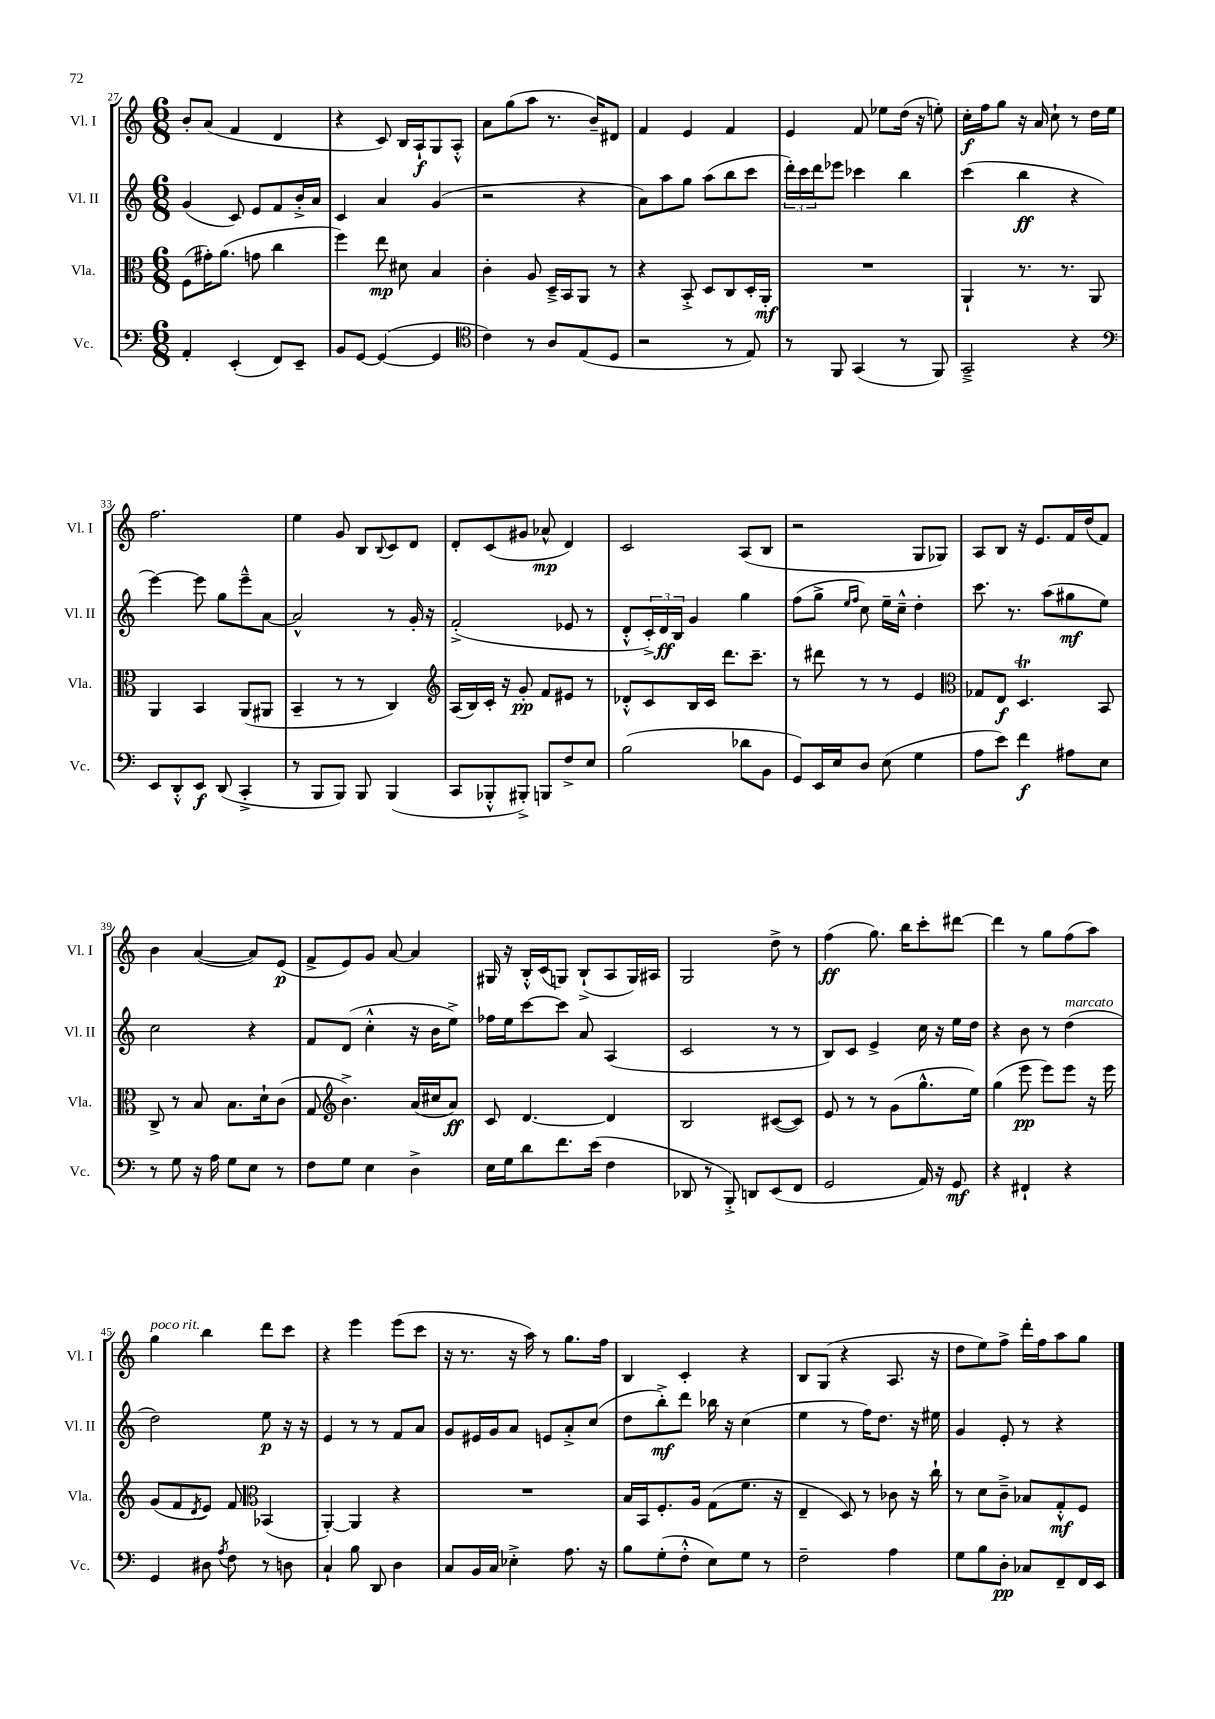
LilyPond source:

<<
\new StaffGroup <<
\new Staff = "s0" \with { instrumentName = "Vl. I" shortInstrumentName = "Vl. I" } {
    \clef treble \key c \major \numericTimeSignature \time 6/8
    b'8-. a'8( f'4 d'4 |
    r4 c'8) b16 a16-!\f g8 a8-.-^ |
    a'8 g''8( a''8 r8. b'16--) dis'8 |
    f'4 e'4 f'4 |
    e'4 f'8 ees''8 d''16( r16 e''8-.) |
    c''16-.\f f''16 g''8 r16 a'16 c''8-! r8 d''16 e''16 |
    f''2. |
    e''4 g'8 b8 \appoggiatura { b8 } c'8 d'8 |
    d'8-. c'8( gis'8 aes'8-^\mp d'4) |
    c'2 a8( b8 |
    r2 g8 ges8) |
    a8 b8 r16 e'8. f'16 d''16( f'8) |
    b'4 a'4~( a'8) e'8\p( |
    f'8-> e'8) g'8 a'8~ a'4 |
    gis16 r16 b16-.-^ c'16( g8) b8-!->( a8 g16) ais16 |
    g2 d''8-> r8 |
    f''4\ff( g''8.) b''16 c'''8-. dis'''8~ |
    dis'''4 r8 g''8 f''8( a''8) |
    g''4^\markup { \italic "poco rit." } b''4 d'''8 c'''8 |
    r4 e'''4 e'''8( c'''8 |
    r16 r8. r16 a''16) r8 g''8. f''16 |
    b4 c'4-. r4 |
    b8 g8( r4 a8. r16 |
    d''8 e''8) f''8-> d'''16-. f''16 a''8 g''8 \bar "|." |
}
\new Staff = "s1" \with { instrumentName = "Vl. II" shortInstrumentName = "Vl. II" } {
    \clef treble \key c \major \numericTimeSignature \time 6/8
    g'4( c'8) e'8 f'8 b'16-.-> a'16 |
    c'4 a'4 g'4( |
    r2 r4 |
    a'8) a''8 g''8 a''8( b''8 c'''8 |
    \tuplet 3/2 { d'''16-.) c'''16 d'''16 } ees'''8 ces'''4 b''4 |
    c'''4( b''4\ff r4 |
    e'''4~) e'''8 g''8 e'''8---^ a'8~ |
    a'2-^ r8 g'16-. r16 |
    f'2-.->( ees'8 r8 |
    d'8-.-^ \tuplet 3/2 { c'16-.->) d'16\ff b16 } g'4 g''4 |
    f''8( g''8-> \grace { e''16 f''16 } c''8) e''16-- c''16---^ d''4-. |
    c'''8. r8. a''8( gis''8\mf e''8) |
    c''2 r4 |
    f'8 d'8( c''4-.-^ r16 b'16 e''8->) |
    fes''16 e''16 c'''8~ c'''8 a'8 a4( |
    c'2 r8 r8 |
    b8) c'8 e'4-> c''16 r16 e''16 d''16 |
    r4 b'8 r8 d''4^\markup { \italic "marcato" }( |
    d''2) e''8\p r16 r16 |
    e'4 r8 r8 f'8 a'8 |
    g'8 eis'16 g'16 a'8 e'8 a'8-.-> c''8( |
    d''8 b''8-.->\mf) d'''8 bes''16 r16 c''4( |
    e''4 r8 f''16) d''8. r16 eis''16 |
    g'4 e'8-. r8 r4 \bar "|." |
}
\new Staff = "s2" \with { instrumentName = "Vla." shortInstrumentName = "Vla." } {
    \clef alto \key c \major \numericTimeSignature \time 6/8
    f8( gis'16-.) a'8.( g'8 c''4 |
    f''4) e''8\mp dis'8 b4 |
    c'4-. a8 d16---> b,16 a,8 r8 |
    r4 b,8-.-> d8 c8 d16-. a,16-.\mf |
    R2. |
    a,4-! r8. r8. a,8 |
    a,4 b,4 a,8( ais,8 |
    b,4-- r8 r8 c4) |
    \clef treble a16( b16) c'16-. r16 g'8-.\pp f'8 eis'8 r8 |
    des'8-.-^ c'8 b16 c'16 d'''8. c'''8.-- |
    r8 dis'''8 r8 r8 e'4 |
    \clef alto ges8 e8\f d4.\trill b,8 |
    c8-> r8 b8 b8. d'16-! c'8( |
    g8 \clef treble b'4.->) a'16( cis''16 a'8\ff) |
    c'8 d'4.~ d'4 |
    b2 cis'8~( cis'8) |
    e'8 r8 r8 g'8( g''8.-^ e''16) |
    g''4( e'''8\pp e'''8) e'''8 r16 e'''16 |
    g'8( f'8 \acciaccatura { d'8 } e'8) f'8 \clef alto bes,4( |
    a,4~-.) a,4 r4 |
    R2. |
    b16 b,16 f8.-. a16 g8( f'8. r16 |
    e4-- d8) r8 ces'8 r16 c''16-! |
    r8 d'8 c'8---> bes8 g8-.-^\mf f8 \bar "|." |
}
\new Staff = "s3" \with { instrumentName = "Vc." shortInstrumentName = "Vc." } {
    \clef bass \key c \major \numericTimeSignature \time 6/8
    a,4-. e,4-.( f,8) e,8-- |
    b,8 g,8~ g,4~( g,4 |
    \clef tenor c'4) r8 a8 e8( d8 |
    r2 r8 e8) |
    r8 f,8 g,4( r8 f,8) |
    g,2---> r4 |
    \clef bass e,8 d,8-.-^ e,8\f d,8( c,4-.-> |
    r8 b,,8 b,,8) b,,8 b,,4( |
    c,8 bes,,8-.-^ bis,,8-.->) b,,8 f8-> e8 |
    b2( des'8 b,8 |
    g,8) e,16 e16 d8 e8( g4 |
    a8 e'8) f'4\f ais8 e8 |
    r8 g8 r16 a16 g8 e8 r8 |
    f8 g8 e4 d4-> |
    e16 g16 d'8 f'8. e'16( f4 |
    des,8 r8 b,,8-.->) d,8 e,8( f,8 |
    g,2 a,16) r16 g,8\mf |
    r4 fis,4-! r4 |
    g,4 dis8 \acciaccatura { a8 } f8 r8 d8 |
    c4-! b8 d,8 d4 |
    c8 b,16 c16 ees4-.-> a8. r16 |
    b8 g8-.( f8-.-^ e8) g8 r8 |
    f2-- a4 |
    g8 b8 d8-.\pp ces8 f,8-- f,16 e,16 \bar "|." |
}
>>
>>
\layout { \context { \Score currentBarNumber = #27 } }
